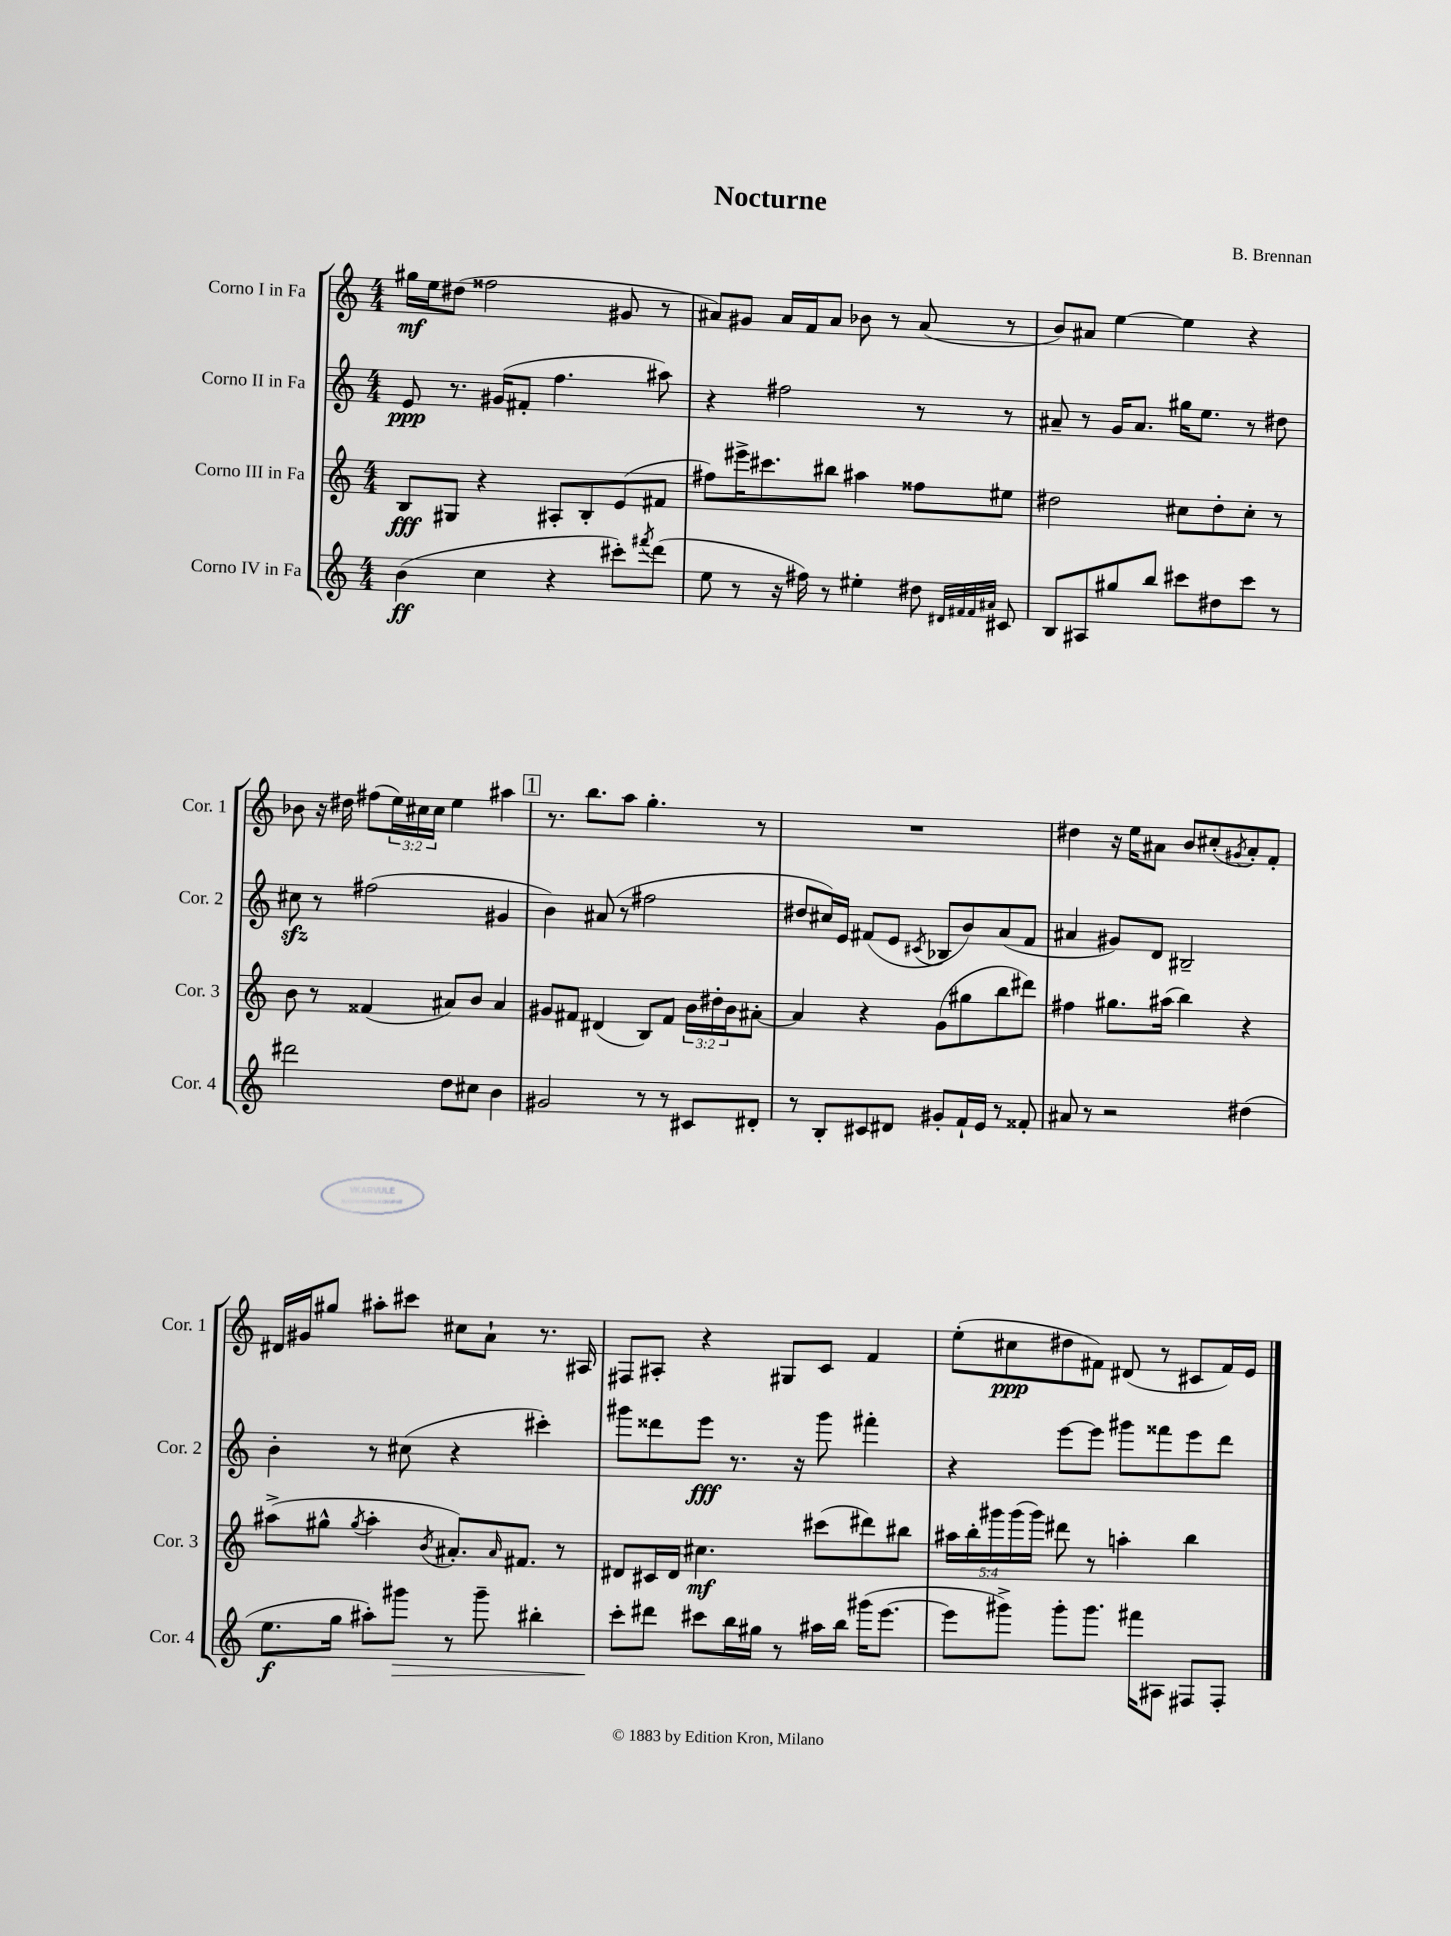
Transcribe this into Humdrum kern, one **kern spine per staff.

**kern	**dynam	**kern	**dynam	**kern	**dynam	**kern	**dynam
*part4	*part4	*part3	*part3	*part2	*part2	*part1	*part1
*staff4	*staff4	*staff3	*staff3	*staff2	*staff2	*staff1	*staff1
*I"Corno IV in Fa	*	*I"Corno III in Fa	*	*I"Corno II in Fa	*	*I"Corno I in Fa	*
*I'Cor. 4	*	*I'Cor. 3	*	*I'Cor. 2	*	*I'Cor. 1	*
*clefG2	*	*clefG2	*	*clefG2	*	*clefG2	*
*k[]	*	*k[]	*	*k[]	*	*k[]	*
*M4/4	*	*M4/4	*	*M4/4	*	*M4/4	*
=1	=1	=1	=1	=1	=1	=1	=1
(4b\	ff	8B/L	fff	8e/	ppp	16gg#X\LL	mf
.	.	.	.	.	.	16ee\J	.
.	.	8G#X/J	.	8.r	.	(8dd#X\J	.
4cc\	.	4r	.	.	.	2ff##X\	.
.	.	.	.	(16g#X/KL	.	.	.
.	.	.	.	8f#X'/J	.	.	.
4r	.	8A#X'/L	.	4.ff\	.	.	.
.	.	8B'/	.	.	.	.	.
8ccc#X'\L)	.	(8e/	.	.	.	8g#X/	.
8qfff#X/	.	.	.	.	.	.	.
(8ddd\J	.	8f#X/J	.	8aa#X\)	.	8r	.
=2	=2	=2	=2	=2	=2	=2	=2
8ee\	.	8ff#X\L)	.	4r	.	8a#X/L)	.
8r	.	16eee#X^\K	.	.	.	8g#X/J	.
.	.	8.ccc#X\	.	.	.	.	.
16r	.	.	.	2ff#X\	.	16a#/LL	.
16ff#X\)	.	.	.	.	.	16f/J	.
8r	.	8bb#X\J	.	.	.	8a#/J	.
4ee#X'\	.	4aa#X\	.	.	.	8b-X\	.
.	.	.	.	.	.	8r	.
8dd#X\	.	8ff##X\L	.	8r	.	(8a#/	.
32qqd#X/LLL	.	.	.	.	.	.	.
32qqf#X/	.	.	.	.	.	.	.
32qqf#/	.	.	.	.	.	.	.
32qqa#X/JJJ	.	.	.	.	.	.	.
8c#X/	.	8ee#X\J	.	8r	.	8r	.
=3	=3	=3	=3	=3	=3	=3	=3
8B/L	.	2dd#X\	.	8a#X~/	.	8b/L)	.
8A#X/	.	.	.	8r	.	8a#X/J	.
8gg#X/	.	.	.	16g/KL	.	[4ee\	.
.	.	.	.	8.a#/J	.	.	.
8bb/J	.	.	.	.	.	.	.
8ccc#X\L	.	8cc#X\L	.	16gg#X\KL	.	4ee\]	.
.	.	.	.	8.ee\J	.	.	.
8dd#X\	.	8dd#'\	.	.	.	.	.
8ccc#\J	.	8cc#'\J	.	8r	.	4r	.
8r	.	8r	.	8dd#X\	.	.	.
!!LO:LB:g=z
=4	=4	=4	=4	=4	=4	=4	=4
2ddd#X\	.	8b\	.	8cc#Xzz\	.	8b-X\	.
.	.	8r	.	8r	.	16r	.
.	.	.	.	.	.	16dd#X\	.
.	.	(4f##X/	.	(2ff#X\	.	(8ff#X\L	.
.	.	.	.	.	.	24ee\L)	.
.	.	.	.	.	.	24cc#X\	.
.	.	.	.	.	.	24cc#\JJ	.
8dd\L	.	8a#X/L)	.	.	.	4ee\	.
8cc#X\J	.	8b/J	.	.	.	.	.
4b\	.	4a#/	.	4g#X/	.	4aa#X\	.
!!LO:REH:place=s1:t=1
=5	=5	=5	=5	=5	=5	=5	=5
2g#X/	.	8g#X/L	.	4b\)	.	8.r	.
.	.	8f#X/J	.	.	.	.	.
.	.	.	.	.	.	8.bb\L	.
.	.	(4d#X/	.	(8a#X/	.	.	.
.	.	.	.	8r	.	8aa\J	.
8r	.	8B/L)	.	2ff#X\	.	4.gg'\	.
8r	.	8f#/J	.	.	.	.	.
8c#X/L	.	24b\LL	.	.	.	.	.
.	.	24dd#X'\	.	.	.	.	.
.	.	24b\J	.	.	.	.	.
8d#X'/J	.	[8a#X'\J	.	.	.	8r	.
=6	=6	=6	=6	=6	=6	=6	=6
8r	.	4a#/]	.	8dd#X/L	.	1r	.
8B'/L	.	.	.	16cc#X/L)	.	.	.
.	.	.	.	16e/JJ	.	.	.
8c#X/	.	4r	.	(8f#X/L	.	.	.
8d#X/J	.	.	.	8e/J	.	.	.
.	.	.	.	8qc#X/	.	.	.
8g#X'/L	.	(8g\L	.	8B-X/L	.	.	.
16f`/L	.	8gg#X\	.	8b/)	.	.	.
16e/JJ	.	.	.	.	.	.	.
8r	.	8bb\	.	(8a/	.	.	.
8f##X'/	.	8ddd#X\J)	.	8f#/J	.	.	.
=7	=7	=7	=7	=7	=7	=7	=7
8a#X/	.	4ff#X\	.	4a#X/	.	4dd#X\	.
8r	.	.	.	.	.	.	.
2r	.	8.gg#X\L	.	8g#X/L)	.	16r	.
.	.	.	.	.	.	16ee\KL	.
.	.	.	.	8d/J	.	8a#X\J	.
.	.	(16aa#X\Jk	.	.	.	.	.
.	.	4bb\)	.	2B#X~/	.	8b/L	.
.	.	.	.	.	.	(8cc#X'/	.
.	.	.	.	.	.	8qg#X/	.
(4dd#X\	.	4r	.	.	.	8a#'/)	.
.	.	.	.	.	.	8f'/J	.
!!LO:LB:g=z
=8	=8	=8	=8	=8	=8	=8	=8
8.ee\L	f	(8aa#X^\L	.	4b'\	.	16d#X/LL	.
.	.	.	.	.	.	16g#X/J	.
.	.	8gg#X^^\J	.	.	.	8gg#X/J	.
16gg\Jk	.	.	.	.	.	.	.
.	.	8qgg#/	.	.	.	.	.
8aa#X'\L)	.	4aa#'\	.	8r	.	8aa#X'\L	.
!	!LO:HP:b	!	!	!	!	!	!
8ggg#X\J	>	.	.	(8cc#X\	.	8ccc#X\J	.
.	.	8qb/	.	.	.	.	.
8r	.	8.a#X'/L)	.	4r	.	8cc#X\L	.
8ggg#~\	.	.	.	.	.	8a`\J	.
.	.	16qqa#/	.	.	.	.	.
.	.	8.f#X/J	.	.	.	.	.
4bb#X'\	.	.	.	4ccc#X'\)	.	8.r	.
.	.	8r	.	.	.	.	.
.	.	.	.	.	.	16A#X/	.
=9	=9	=9	=9	=9	=9	=9	=9
8ccc'\L	.	8d#X/L	.	8ggg#X\L	.	8F#X/L	.
8ddd#X\J	]	16c#X/L	.	8ddd##X\	.	8A#X'/J	.
.	.	16d#/JJ	.	.	.	.	.
8ccc#X\L	.	4.cc#X\	mf	8eee\J	fff	4r	.
16bb\L	.	.	.	8.r	.	.	.
16gg#X\JJ	.	.	.	.	.	.	.
8r	.	.	.	.	.	8G#X/L	.
.	.	.	.	16r	.	.	.
16aa#X\LL	.	(8ccc#X\L	.	8ggg#\	.	8c/J	.
16bb\JJ	.	.	.	.	.	.	.
(16ggg#X\KL	.	8ddd#X\)	.	4fff#X'\	.	4f/	.
[8.eee\J	.	.	.	.	.	.	.
.	.	8bb#X\J	.	.	.	.	.
=10	=10	=10	=10	=10	=10	=10	=10
8eee\L]	.	20aa#X\LL	.	4r	.	(8ee'\L	.
.	.	20bb'\	.	.	.	.	.
.	.	20ggg#X\	.	.	.	.	.
8ggg#X^\J)	.	.	.	.	.	8cc#X\	ppp
.	.	(20ggg#\	.	.	.	.	.
.	.	20ggg#\JJ)	.	.	.	.	.
8ggg#'\L	.	8ddd#X\	.	[8eee\L	.	8dd#X\	.
8.ggg#\J	.	8r	.	8eee\J]	.	8f#X\J)	.
.	.	4aan'\	.	8ggg#X\L	.	(8d#X/	.
16fff#X\KL	.	.	.	.	.	.	.
8A#X\J	.	.	.	8fff##X\	.	8r	.
8F#X/L	.	4bb\	.	8eee\	.	8c#X/L	.
8F#'/J	.	.	.	8ddd\J	.	16f#/L)	.
.	.	.	.	.	.	16e/JJ	.
==	==	==	==	==	==	==	==
*-	*-	*-	*-	*-	*-	*-	*-
